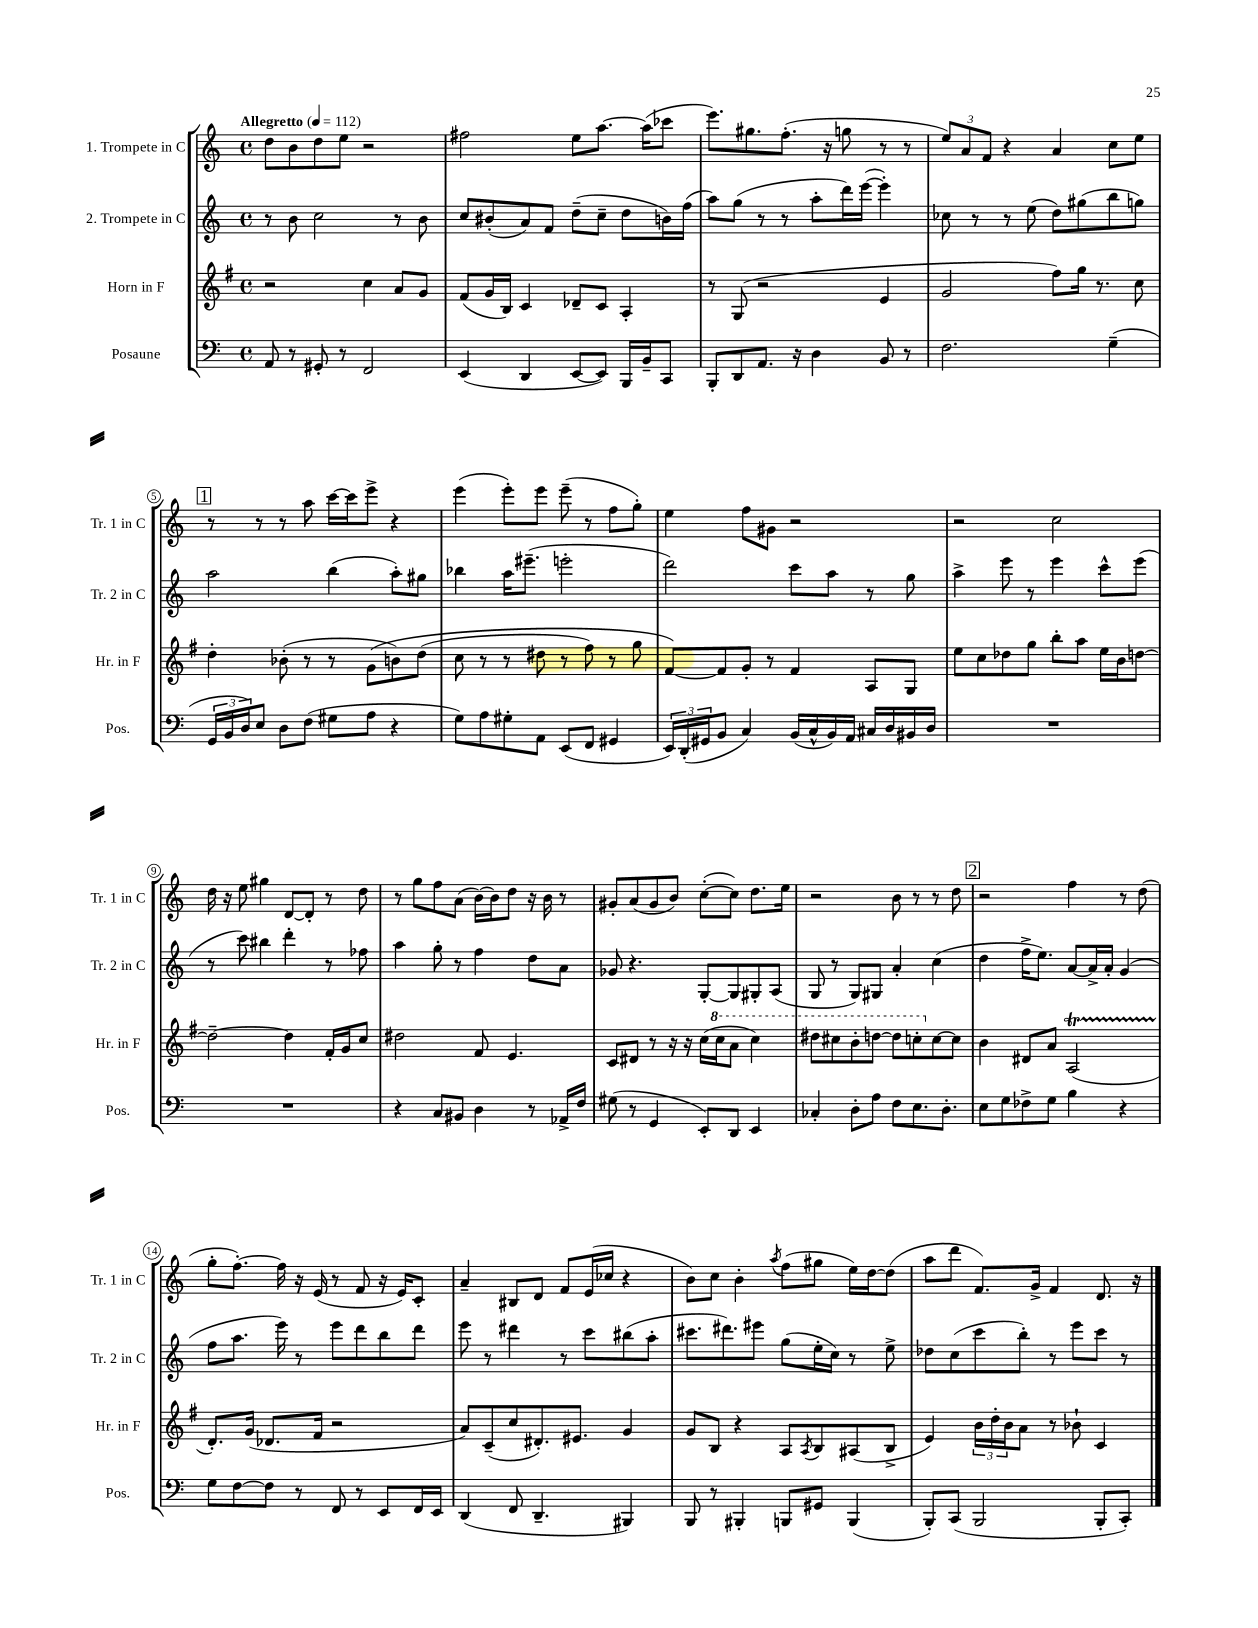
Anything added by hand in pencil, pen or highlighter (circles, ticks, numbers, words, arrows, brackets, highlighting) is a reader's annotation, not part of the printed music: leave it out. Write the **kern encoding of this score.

**kern	**kern	**kern	**kern
*part4	*part3	*part2	*part1
*staff4	*staff3	*staff2	*staff1
*I"Posaune	*I"Horn in F	*I"2. Trompete in C	*I"1. Trompete in C
*I'Pos.	*I'Hr. in F	*I'Tr. 2 in C	*I'Tr. 1 in C
*clefF4	*clefG2	*clefG2	*clefG2
*k[]	*k[f#]	*k[]	*k[]
*M4/4	*M4/4	*M4/4	*M4/4
*met(c)	*met(c)	*met(c)	*met(c)
*MM112	*MM112	*MM112	*MM112
=1	=1	=1	=1
!	!	!	!LO:TX:a:B:t=Allegretto
8AA/	2r	8r	8dd\L
8r	.	8b\	8b\
8GG#X'/	.	2cc\	8dd\
8r	.	.	8ee\J
2FF/	4cc\	.	2r
.	8a/L	8r	.
.	8g/J	8b\	.
=2	=2	=2	=2
(4EE/	(8f#/L	8cc/L	2ff#X\
.	16g/L	(8b#X'/	.
.	16B/JJ)	.	.
4DD/	4c/	8a/)	.
.	.	8f/J	.
[8EE/L	8d-X~/L	(8dd~\L	8ee\L
8EE/J])	8c/J	8cc~\J	[8.aa\J
16BBB/LL	4A'/	8dd\L	.
16BB~/J	.	.	(16aa\KL]
8CC/J	.	16bn\L)	8ccc-X\J
.	.	(16ff\JJ	.
=3	=3	=3	=3
8BBB'/L	8r	8aa\L)	8.eee\L)
8DD/	(8G/	(8gg\J	.
.	.	.	8.gg#X\
8.AA/J	2r	8r	.
.	.	8r	(8.ff'\J
16r	.	.	.
4D\	.	8aa'\L	.
.	.	.	16r
.	.	16ddd\L)	8ggn\
.	.	([16eee\JJ	.
8BB/	4e/	4eee'\])	8r
8r	.	.	8r
=4	=4	=4	=4
2.F\	2g/	8cc-X\	12ee/L)
.	.	.	12a/
.	.	8r	.
.	.	.	12f/J
.	.	8r	4r
.	.	(8ee\	.
.	8ff#\L)	8dd\L)	4a/
.	16gg\Jk	(8gg#X\	.
.	8.r	.	.
(4G~\	.	8bb\	8cc\L
.	8cc\	8ggn\J)	8ee\J
!!LO:LB:g=z
!!LO:REH:place=s1:t=1
=5	=5	=5	=5
24GG/LL	4dd'\	2aa\	8r
24BB/	.	.	.
24D/J)	.	.	.
8E/J	.	.	8r
8D\L	(8b-X'\	.	8r
(8F\J	8r	.	8aa\
8G#X\L	8r	(4bb\	[16ccc\LL
.	.	.	16ccc\J]
8A\J	(8g\L	.	8eee^\J
4r	8bn\)	8aa'\L)	4r
.	(8dd\J	8gg#X\J	.
=6	=6	=6	=6
8G\L)	8cc\	4bb-X\	(4eee\
8A\	8r	.	.
8G#X'\	8r	16aa\KL	8eee'\L)
.	.	(8.eee#X~\J	.
8AA\J	8dd#X\	.	8eee\J
(8EE/L	8r	2eeen'\	(8eee~\
8FF/J	8ff#\)	.	8r
4GG#X/	8r	.	8ff\L
.	8gg\	.	8gg'\J)
=7	=7	=7	=7
24EE/LL)	[8f#/L)	2ddd\)	4ee\
(24DD'/	.	.	.
24GG#X/J	.	.	.
8BB/J	8f#/]	.	.
4C/)	8g'/J	.	8ff\L
.	8r	.	8g#X\J
(16BB/LL	4f#/	8ccc\L	2r
16C^^/	.	.	.
16BB/)	.	8aa\J	.
16AA/JJ	.	.	.
16C#X/LL	8A/L	8r	.
16D/	.	.	.
16BB#X/	8G/J	8gg\	.
16D/JJ	.	.	.
=8	=8	=8	=8
1r	8ee\L	4aa^\	2r
.	8cc\	.	.
.	8dd-X\	8eee\	.
.	8gg\J	8r	.
.	8bb'\L	4eee\	2cc\
.	8aa\J	.	.
.	16ee\LL	8ccc^^\L	.
.	16b\J	.	.
.	[8ddn\J	(8eee\J	.
!!LO:LB:g=z
=9	=9	=9	=9
1r	2dd~\_	8r	16dd\
.	.	.	16r
.	.	8ccc\)	8ee\
.	.	4bb#X\	4gg#X\
.	4dd\]	4ddd'\	[8d/L
.	.	.	8d'/J]
.	16f#'/LL	8r	8r
.	16g/J	.	.
.	8cc/J	8ff-X\	8dd\
=10	=10	=10	=10
4r	2dd#X\	4aa\	8r
.	.	.	8gg\L
8C/L	.	8gg'\	8ff\
8BB#X/J	.	8r	(8a\J
4D\	8f#/	4ff\	[16b\LL)
.	.	.	16b\J]
.	4.e/	.	8dd\J
8r	.	8dd\L	16r
.	.	.	16b\
16AA-X^/LL	.	8a\J	8r
16F/JJ	.	.	.
=11	=11	=11	=11
(8G#X\	8c/L	8g-X/	8g#X'/L
8r	8d#X/J	4.r	(8a/
4GG/	8r	.	8g#/
.	16r	.	8b/J)
.	16r	.	.
8EE'/L)	(16cc\LL	[8G'/L	([8cc'\L
*	*8va	*	*
.	16ccc\J	.	.
8DD/J	8aa\J	8G/]	8cc\J])
4EE/	4ccc\)	8G#X'/	8.dd\L
.	.	(8A/J	.
.	.	.	16ee\Jk
=12	=12	=12	=12
4C-X'/	8ddd#X\L	8G/	2r
.	8ccc#X\	8r	.
8D'\L	8bb'\	8G/L)	.
8A\J	[8dddn\J	8G#X/J	.
8F\L	8ddd\L]	4a'/	8b\
8.E\	8cccn'\	.	8r
*	*X8va	*	*
.	[8cc\	(4cc\	8r
8.D'\J	.	.	.
.	8cc\J]	.	8dd\
!!LO:REH:place=s1:t=2
=13	=13	=13	=13
8E\L	4b\	4dd\	2r
8G\	.	.	.
8F-X^\	8d#X/L	16ff^\KL	.
.	.	8.ee\J)	.
8G\J	8a/J	.	.
4B\	(2AT/	[8a/L	4ff\
.	.	16a^/L]	.
.	.	16a'/JJ	.
4r	.	(4g/	8r
.	.	.	(8dd\
!!LO:LB:g=z
=14	=14	=14	=14
8G\L	8.d'/L)	8ff\L	8gg'\L
[8F\	.	8.aa\J	[8.ff'\J)
.	(16g/Jk	.	.
8F\J]	8.d-X/L	.	.
.	.	16eee\)	16ff\]
8r	.	8r	16r
.	16f#/Jk	.	(16e/
8FF/	2r	8eee\L	8r
8r	.	8ddd\	8f/
8EE/L	.	8bb\	16r
.	.	.	16e/KL)
16FF/L	.	8ddd\J	8c'/J
16EE/JJ	.	.	.
=15	=15	=15	=15
(4DD/	8a/L)	8eee\	4a~/
.	(8c~/	8r	.
8FF/	8cc/	4ddd#X\	8B#X/L
4.DD~/	8.d#X'/)	.	8d/J
.	.	8r	8f/L
.	8.e#X/J	.	.
.	.	8ccc\L	(16e/L
.	.	.	16cc-X/JJ
4BBB#X/)	4g/	(8bb#X\	4r
.	.	8aa'\J	.
=16	=16	=16	=16
8BBB/	8g/L	8.ccc#X\L	8b\L)
8r	8B/J	.	8cc\J
.	.	8.ddd#X\)	.
4BBB#X'/	4r	.	4b'\
.	.	8eee#X\J	.
.	.	.	8qaa/
8BBBn/L	8A/L	(8gg\L	(8ff\L
.	8qA/	.	.
8GG#X/J	8B/	16ee'\L	8gg#X\J
.	.	16cc\JJ)	.
(4BBB/	(8A#X/	8r	16ee\LL)
.	.	.	[16dd\J
.	8B^/J	8ee^\	(8dd\J]
=17	=17	=17	=17
8BBB'/L)	4e/)	8dd-X\L	8aa\L
(8CC/J	.	(8cc\	8ddd\J
2BBB/	24b\LL	8ccc\	8.f/L)
.	24dd'\	.	.
.	24b\J	.	.
.	8a\J	8bb'\J)	.
.	.	.	16g^/Jk
.	8r	8r	4f/
.	8b-X`\	8eee\L	.
8BBB'/L	4c/	8ccc\J	8.d/
8CC'/J)	.	8r	.
.	.	.	16r
==	==	==	==
*-	*-	*-	*-
